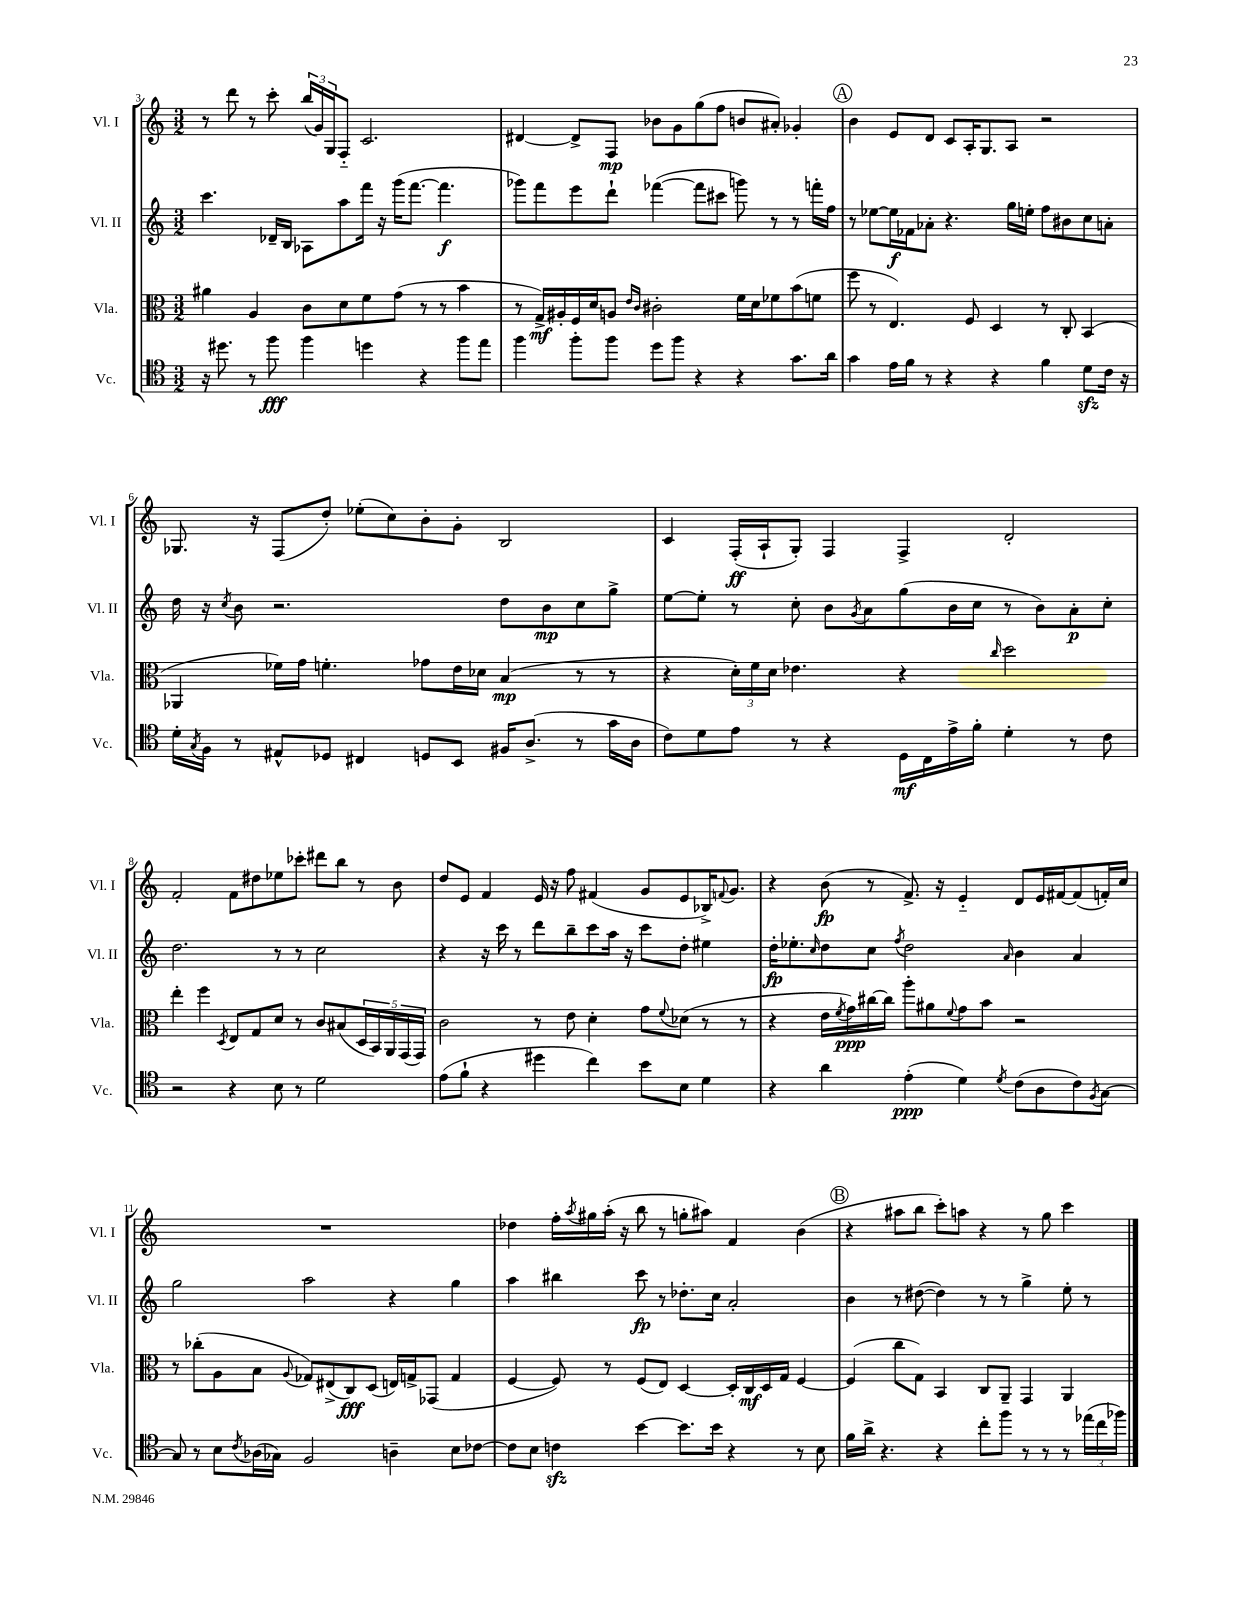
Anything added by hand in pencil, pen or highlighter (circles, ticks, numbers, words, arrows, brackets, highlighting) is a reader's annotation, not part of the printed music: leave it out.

**kern	**kern	**kern	**kern
*staff4	*staff3	*staff2	*staff1
*clefC4	*clefC3	*clefG2	*clefG2
*k[]	*k[]	*k[]	*k[]
*M3/2	*M3/2	*M3/2	*M3/2
16r	4a#	4.ccc	8r
8.dd#	.	.	.
.	.	.	8ddd
8r	4A	.	8r
8ff	.	16d-~	8ccc'
.	.	16B	.
4ff	8c	8A-	(24bb
.	.	.	24g)
.	.	.	24G
.	8d	8aa	8F'~
4dd	8f	16fff	2.c
.	.	16r	.
.	(8g	(16ggg	.
.	.	[8.fff	.
4r	8r	.	.
.	8r	4.fff]	.
8ff	4b	.	.
8ee	.	.	.
=	=	=	=
4ff	8r	8ggg-)	[4d#
.	16G^)	8fff	.
.	16A#'	.	.
8ff'	16F	8eee	8d#^]
.	16d	.	.
8ff	8A	8ddd`	8F
.	16qqe	.	.
.	16qqc	.	.
8dd	2c#'	([4fff-	8b-
8ff	.	.	8g
4r	.	8fff-]	(8gg
.	.	8ccc#	8ff
4r	16f	8ggg)	8b
.	16d	.	.
.	8f-	8r	8a#')
8.g	(8b	8r	4g-'
.	8f	16fff'	.
16a	.	16ff	.
=	=	=	=
4g	8ff	8r	4b
.	8r	[8ee-	.
16e	4.E)	16ee-]	8e
16f	.	16f-	.
8r	.	8a-'	8d
4r	.	4.r	8c
.	8F	.	16A'
.	.	.	8.G
4r	4D	.	.
.	.	16gg	8A
.	.	16ee'	.
4f	8r	8ff	2r
.	8C'	8b#	.
8d	(4BB	8cc	.
16c	.	8a'	.
16r	.	.	.
=	=	=	=
16d'	4AA-	16dd	8.G-
8qG	.	.	.
16F	.	16r	.
.	.	8qcc	.
8r	.	8b	.
.	.	.	16r
8E#^^	16f-)	2.r	(8F
.	16g	.	.
8D-	4.f'	.	8dd')
4C#	.	.	(8ee-'
.	.	.	8cc)
8D	8g-	.	8b'
8BB	16e	.	8g'
.	16d-	.	.
16F#	(4B	8dd	2B
(8.A^	.	.	.
.	.	8b	.
8r	8r	8cc	.
16g	8r	8gg^	.
16A	.	.	.
=	=	=	=
8c)	4r	[8ee	4c
8d	.	8ee']	.
8e	24d')	8r	(16F'
.	24f	.	.
.	.	.	16A`
.	24d	.	.
8r	4.e-	8cc'	8G')
4r	.	8b	4F
.	.	8qg	.
.	.	8a	.
16D	4r	(8gg	4F^
16C	.	.	.
16e^	.	16b	.
16f'	.	16cc	.
.	16qqcc	.	.
4d'	2dd	8r	2d'
.	.	8b)	.
8r	.	8a'	.
8c	.	8cc'	.
=	=	=	=
2r	4ee'	2.dd	2f'
.	4ff	.	.
.	8qD	.	.
4r	8E	.	8f
.	8G	.	8dd#
8B	8d	8r	8ee-
8r	8r	8r	8ccc-'
2d	8c	2cc	8ddd#
.	(8B#	.	8bb
.	20D	.	8r
.	20BB)	.	.
.	20AA	.	.
.	.	.	8b
.	(20GG	.	.
.	20GG)	.	.
=	=	=	=
(8e	2c	4r	8dd
8f`	.	.	8e
4r	.	16r	4f
.	.	16ccc	.
.	.	8r	.
4dd#	8r	8ddd	16e
.	.	.	16r
.	8e	8bb~	8ff
4cc)	4d'	8ccc	(4f#
.	.	16aa	.
.	.	16r	.
8b	8g	8ccc	8g
.	8qqf	.	.
8B	(8d-	8dd'	8e
4d	8r	4ee#	16B-^)
.	.	.	8qqf
.	.	.	8.g
.	8r	.	.
=	=	=	=
4r	4r	16dd'	4r
.	.	8.ee-'	.
.	.	16qqcc	.
4a	16e	8dd	(8b
.	8qf	.	.
.	16g)	.	.
.	[16cc#	8cc	8r
.	16cc#]	.	.
.	.	8qff	.
(4e'	8aa'	2dd	8.f^)
.	8a#	.	.
.	.	.	16r
.	8qqf	.	.
4d)	8g	.	4e'~
.	8b	.	.
8qd	.	16qqa	.
(8c	2r	4b	8d
8A	.	.	16e
.	.	.	[16f#
8c)	.	4a	(8f#]
8qF	.	.	.
[8G	.	.	16f')
.	.	.	16cc
=	=	=	=
8G]	8r	2gg	1.r
8r	(8cc-'	.	.
8B	8A	.	.
8qc	.	.	.
(16A-	8B	.	.
16G-)	.	.	.
.	8qqA	.	.
2F	8G-)	2aa	.
.	(8E#^	.	.
.	8C)	.	.
.	(8D	.	.
4A~	16E)	4r	.
.	16G^	.	.
.	(8GG-	.	.
8B	4G	4gg	.
[8c-	.	.	.
=	=	=	=
8c-]	[4F	4aa	4dd-
8B	.	.	.
4c	8F])	4bb#	16ff'
.	.	.	8qaa
.	.	.	16gg#
.	8r	.	(16aa'
.	.	.	16r
[4b	(8F	8ccc	8bb
.	8E)	8r	8r
8.b]	[4D	8.dd-'	8gg'
.	.	.	8aa#)
16b	.	16cc	.
4r	16D']	2a'	4f
.	16C	.	.
.	16D	.	.
.	16G	.	.
8r	[4F	.	(4b
8B	.	.	.
=	=	=	=
16f	(4F]	4b	4r
16a^	.	.	.
4.r	.	.	.
.	8cc	8r	8aa#
.	8G)	([8dd#	8bb
4r	4BB	4dd#])	8ccc')
.	.	.	8aa
8cc'	8C	8r	4r
8ff	8AA~	8r	.
8r	4GG	4gg^	8r
8r	.	.	8gg
8r	4AA	8ee'	4ccc
(24ee-	.	8r	.
24cc	.	.	.
24ff-)	.	.	.
==	==	==	==
*-	*-	*-	*-
